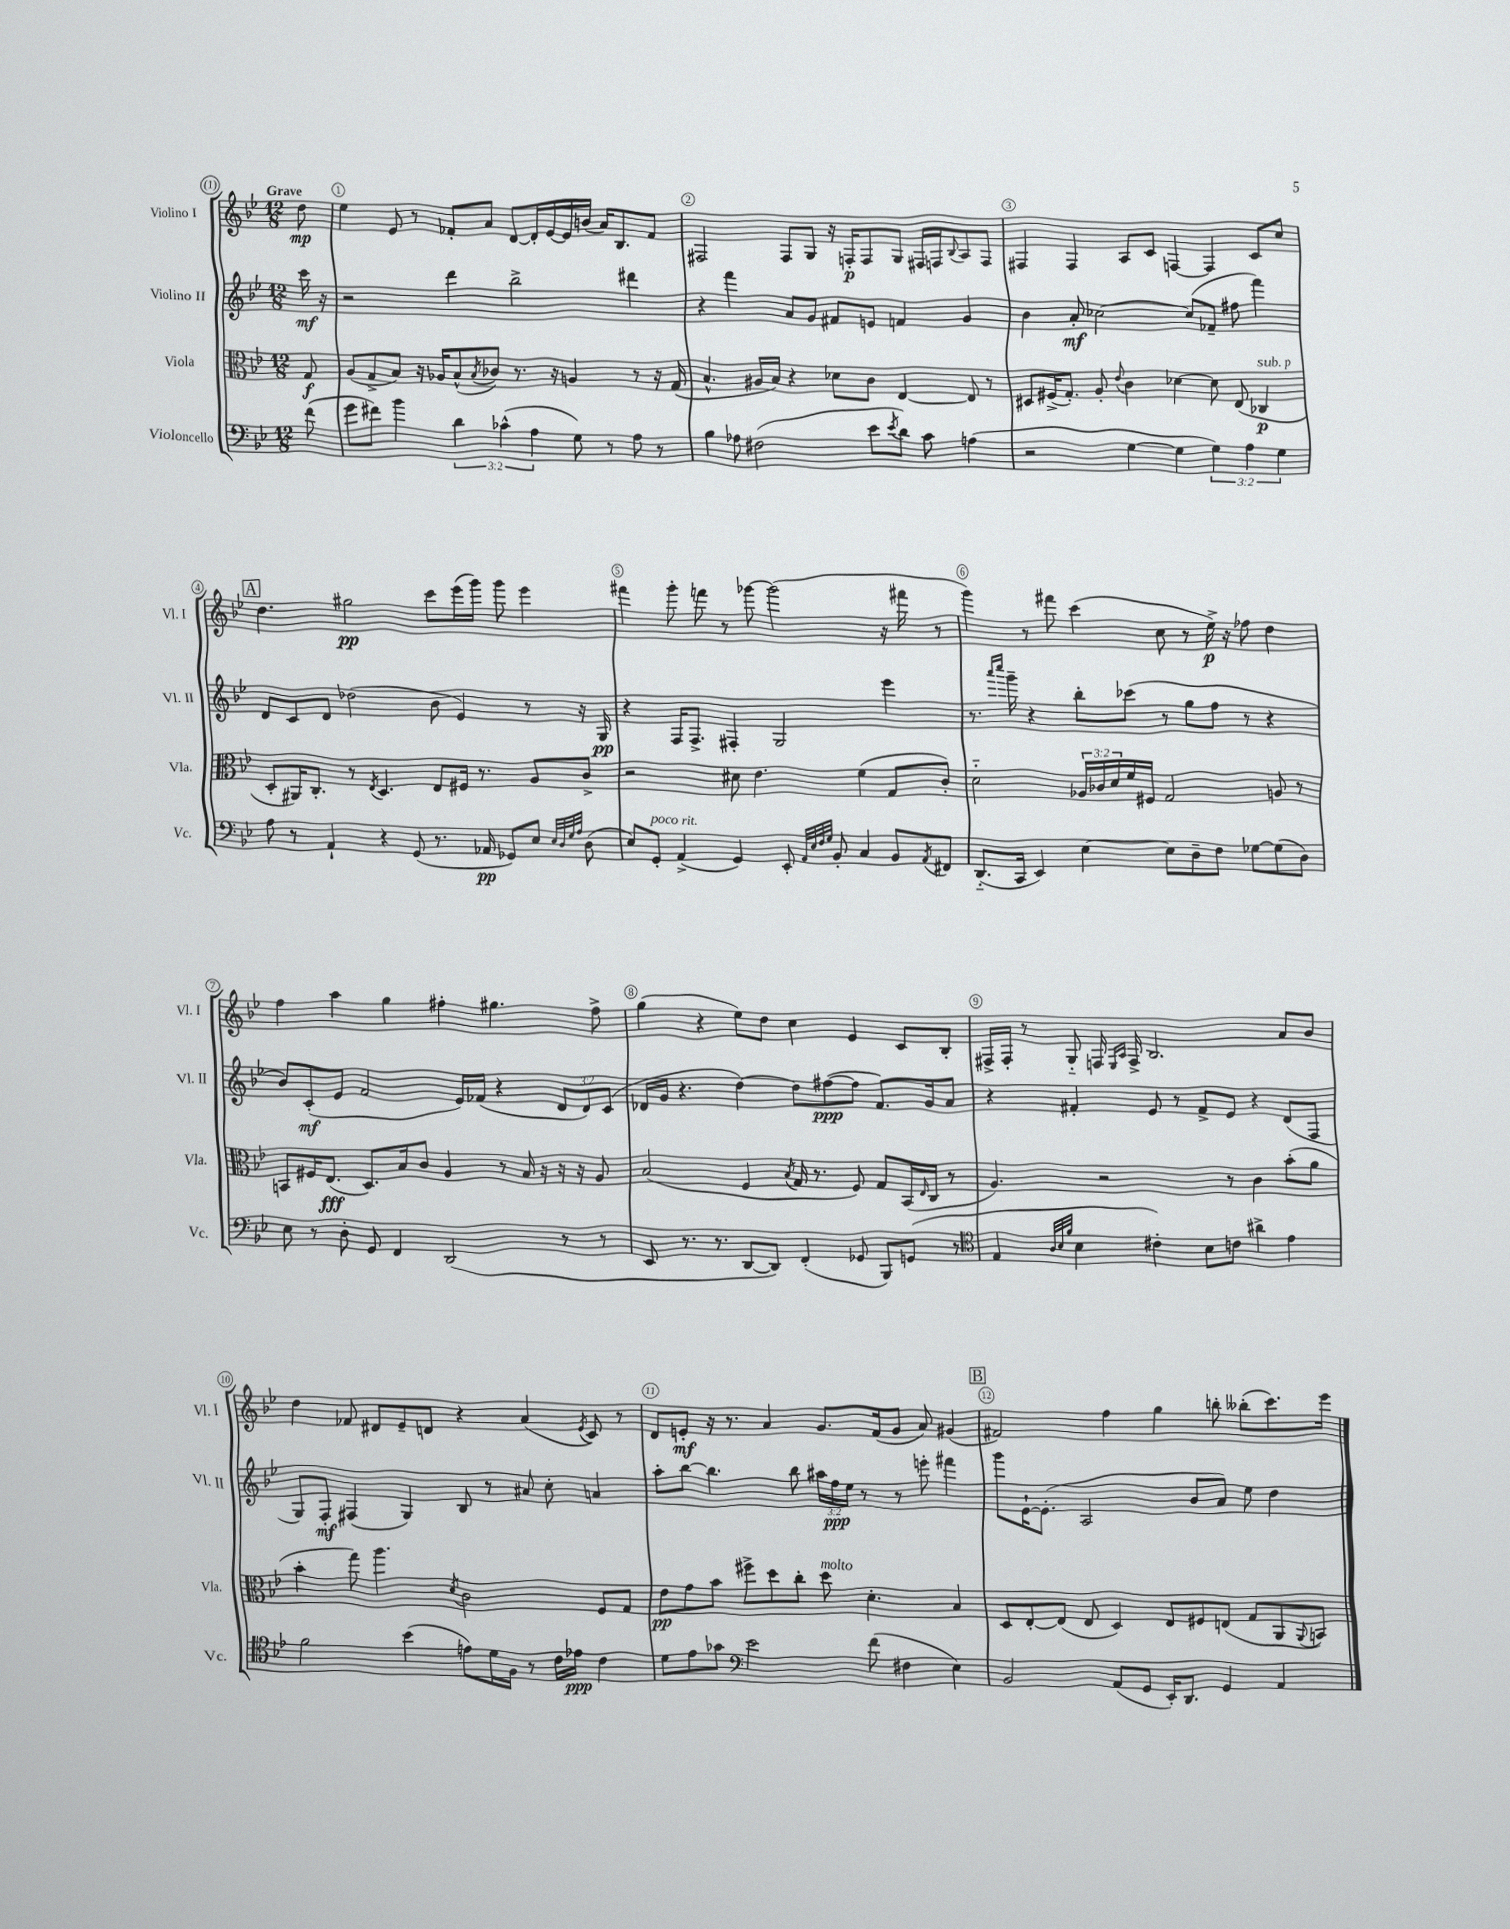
<<
\new StaffGroup <<
\new Staff = "s0" \with { instrumentName = "Violino I" shortInstrumentName = "Vl. I" } {
    \clef treble \key bes \major \numericTimeSignature \time 12/8 \partial 8 \tempo "Grave"
    d''8\mp |
    ees''4 ees'8 r8 fes'8-. a'8 d'8~ d'16-. ees'16~ ees'16 b'16( a'16) bes8. fes'8 |
    fis2 fis8 g8 r16 f16-.\p f8 g8 fis16 f16 \appoggiatura { bes8 } a8 f8 |
    fis4 fis4 a8 c'8 f4~ f4 c'8 c''8 |
    \mark \markup { \box "A" } d''4. gis''2\pp c'''8 ees'''16( g'''16) g'''8 ees'''4 |
    fis'''4 g'''8-. f'''8 r8 ges'''8~ ges'''2( r16 fis'''16 r8 |
    g'''4) r8 fis'''8 c'''4( c''8 r8 ees''16->\p) r16 fes''8 d''4 |
    f''4 a''4 g''4 fis''4-. gis''4. fis''8-> |
    g''4( r4 ees''8) d''8 c''4 ees'4 c'8 bes8-. |
    fis16-> fis16-. r8 g8-_ f16 \grace { ees16 a16 } f16-> bes2. a'8 bes'8 |
    d''4 fes'8 dis'8 ees'8-- d'8 r4 a'4( \acciaccatura { ees'8 } c'8) r8 |
    d'8 e'8-.\mf r16 r8. a'4 g'8. f'16( g'8 a'8) gis'4( |
    \mark \markup { \box "B" } fis'2) f''4 g''4 b''8-. beses''8-.( c'''8.) ees'''16 \bar "|." |
}
\new Staff = "s1" \with { instrumentName = "Violino II" shortInstrumentName = "Vl. II" } {
    \clef treble \key bes \major \numericTimeSignature \time 12/8 \override Staff.TupletNumber.text = #tuplet-number::calc-fraction-text \partial 8
    c'''16\mf r16 |
    r2 d'''4 bes''2-> dis'''4 |
    r4 f'''4 a'8 g'8 fis'8 e'8 f'4 g'4 |
    bes'4 a'8-.\mf ces''2~ ces''8( fes'8-- fis''8 f'''4) |
    \mark \markup { \box "A" } d'8 c'8 d'8 des''2( bes'8 ees'4) r8 r16 g16\pp |
    r4 f16 f8.-> fis4-. g2 ees'''4 |
    r8. \grace { a'''16 c''''16 } g'''16-- r4 bes''8-. ces'''8( r8 g''8 f''8 r8 r4 |
    bes'8) c'8-.\mf( ees'8 f'2 ees'16) fes'16( r4 \tuplet 3/2 { d'8 d'8) c'8( } |
    des'16 g'16 r4. d''4~) d''8 fis''8~\ppp( fis''8 f'8.) g'16 a'8 |
    r4 fis'4-. ees'8 r8 fis'8-> ees'8 r4 d'8( f8 |
    g8) f8-.\mf fis4( g4) bes8 r8 ais'8 c''8-. a'4 |
    a''8-. bes''8~ bes''4. bes''8 \tuplet 3/2 { ais''16 f''16\ppp ees''16 } r8 r8 e'''8-. fis'''4 |
    \mark \markup { \box "B" } g'''8 ees'16~-! ees'8.-.( a2 bes'8 a'8) ees''8 d''4 \bar "|." |
}
\new Staff = "s2" \with { instrumentName = "Viola" shortInstrumentName = "Vla." } {
    \clef alto \key bes \major \numericTimeSignature \time 12/8 \override Staff.TupletNumber.text = #tuplet-number::calc-fraction-text \partial 8
    g8\f |
    a8( g8-> bes8) r16 aes16 bes8-^( \acciaccatura { bes8 } ces'8) r8. r16 a4 r8 r16 g16( |
    bes4.-^ ais16 bes16) r4 des'8 c'8 ees4~ ees8 r8 |
    dis8 fis16->( g8.-.) a8-. \appoggiatura { ees'8 } c'4 des'4~ des'8 ees8( ces4\p^\markup { \italic "sub. p" } |
    \mark \markup { \box "A" } d8-. ais,16) c8.-. r8 \acciaccatura { ees8 } d4. ees8 fis16 r8. a8 c'8-> |
    r2 dis'8 ees'4. f'4( g8 c'8-.) |
    d'2-_ \tuplet 3/2 { aes16 ces'16 d'16 } f'16 fis16 g2 a8 r8 |
    b,8 fis16 ees8.\fff( d8.) bes16 c'8 a4 r8 bes16 r16 r16 r16 a8 |
    bes2( f4 \acciaccatura { bes8 } g16 r8. f8) g8 bes,16( \grace { ees16 } c16 r8 |
    a4.) r2 r8 c'4 bes'8-.( a'8 |
    bes'4-. g''8) a''4. \acciaccatura { d'8 } c'2 f8 g8 |
    ees'8\pp g'8 bes'8 fis''8-> d''8 c''8-. d''8^\markup { \italic "molto" } d'4.-. bes4 |
    \mark \markup { \box "B" } d8 ees8~-. ees8( ees8 d4) ees8 fis8 e8( g8 a,8 \appoggiatura { a,8 } b,8) \bar "|." |
}
\new Staff = "s3" \with { instrumentName = "Violoncello" shortInstrumentName = "Vc." } {
    \clef bass \key bes \major \numericTimeSignature \time 12/8 \override Staff.TupletNumber.text = #tuplet-number::calc-fraction-text \partial 8
    f'8( |
    g'8 fis'8) bes'4 \tuplet 3/2 { d'4 ces'4-^( a4 } g8) r8 a8 r8 |
    bes4 aes8 fis2( ees'8 \acciaccatura { ees'8 } d'8) c'8 a4( |
    r2 g4~ g4 \tuplet 3/2 { g4) a4 g4 } |
    \mark \markup { \box "A" } a8 r8 a,4-! r4 g,8( r8. aes,16\pp ges,8) ees8 \grace { ees32 d32 g32 a32 } d8( |
    ees8) g,8-.^\markup { \italic "poco rit." } a,4->( g,4) ees,8-. \grace { a,32 ees32 f32 g32 } bes,8-. c4 bes,8 \acciaccatura { a,8 } fis,8 |
    d,8.-_( c,16 ees,4) ees4~ ees8 d8-- f8 ges8~ ges8( d8) |
    ees8 r8 d8-. g,8 f,4 d,2( r8 r8 |
    ees,8 r8. r8. d,8~ d,8) f,4-.( ges,8 bes,,8) g,8( r8 |
    \clef tenor ees4 \grace { a32 bes32 f'32 } bes4 cis'4-.) bes8 c'8 ais'4-> ees'4 |
    f'2 bes'4( e'8) d'16 f16 r8 c'16 ees'16\ppp c'4 |
    d'8 ees'8 ges'8 \clef bass ees'2 f'8( fis4 ees4) |
    \mark \markup { \box "B" } bes,2 a,8( g,8 ees,16-.) d,8. g,4 a,4 \bar "|." |
}
>>
>>
\layout { \context { \Score \override BarNumber.break-visibility = ##(#f #t #t) barNumberVisibility = #all-bar-numbers-visible \override BarNumber.stencil = #(make-stencil-circler 0.1 0.3 ly:text-interface::print) } }
